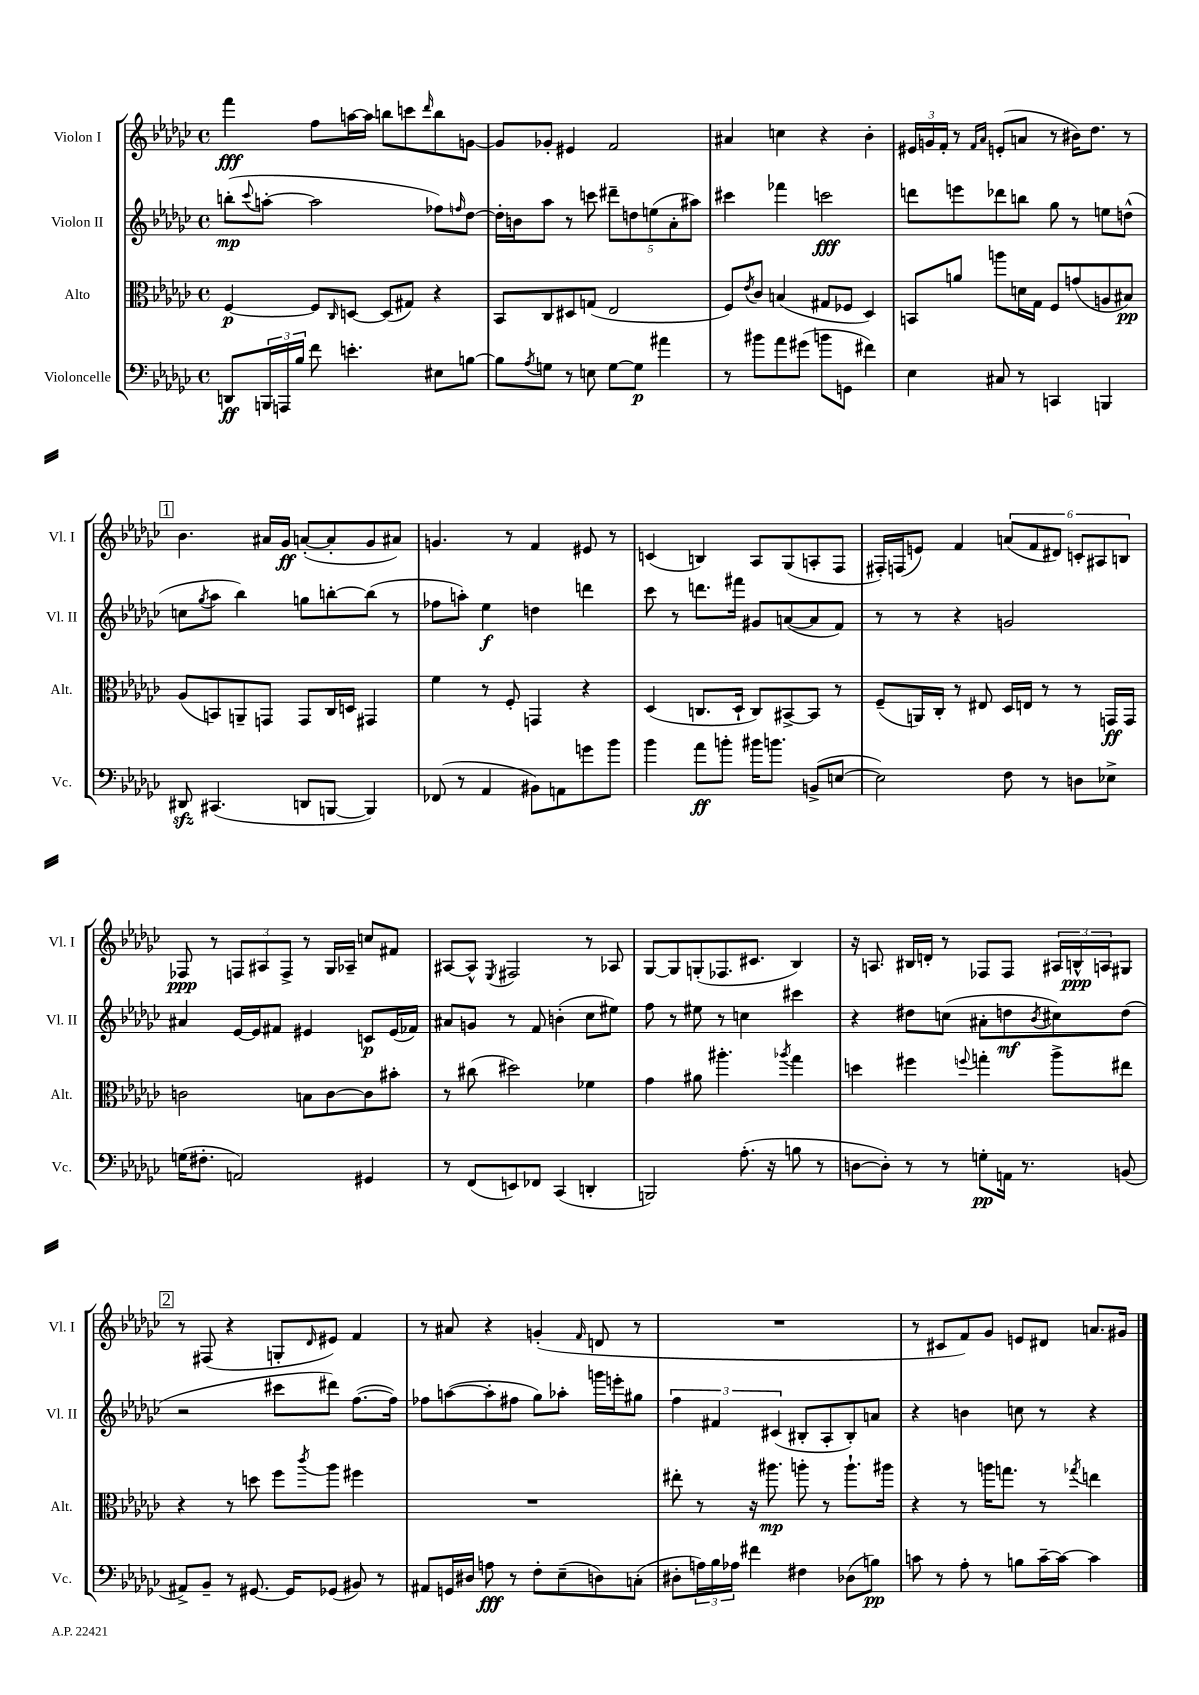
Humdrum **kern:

**kern	**kern	**kern	**kern
*staff4	*staff3	*staff2	*staff1
*clefF4	*clefC3	*clefG2	*clefG2
*k[b-e-a-d-g-c-]	*k[b-e-a-d-g-c-]	*k[b-e-a-d-g-c-]	*k[b-e-a-d-g-c-]
*M4/4	*M4/4	*M4/4	*M4/4
*met(c)	*met(c)	*met(c)	*met(c)
8DD	[4F	(8bb'	4fff
.	.	8qqccc-	.
24BBB	.	[8aa'	.
24AAA	.	.	.
24B-	.	.	.
8f	8F]	2aa]	8ff
.	16qqC-	.	.
4.e'	[8D	.	[16aa
.	.	.	16aa]
.	(8D]	.	8bb
.	8G#)	.	8ccc
.	.	.	16qqddd-
8E#	4r	8ff-)	8bb
.	.	16qqff	.
[8B	.	[8dd-	[8g
=	=	=	=
8B]	8BB-	16dd-']	8g]
.	.	16b	.
8qA-	.	.	.
8G	8C-	8aa-	8g-'
8r	8D#	8r	4e#
8E	(8G	8ccc	.
[8G	2E-	10ddd#~	2f
.	.	10dd	.
8G]	.	.	.
.	.	(10ee	.
4a#	.	.	.
.	.	10a-'	.
.	.	10aa#)	.
=	=	=	=
8r	8F)	4ccc#	4a#
.	8qe-	.	.
8b#	8c-	.	.
8a-	(4B	4fff-	4cc
(8g#	.	.	.
8b	8G#	2ccc	4r
8GG	8F-	.	.
4f#)	4D-)	.	4b-'
=	=	=	=
4E-	8BB	8ddd	24e#
.	.	.	24g
.	.	.	24f'
.	8a	8eee	8r
.	.	.	16qqf
.	.	.	16qqa-
8C#	8aa	8ddd-	(8e'
8r	16d	8bb	8a
.	16G-	.	.
4CC	8F	8gg-	8r
.	(8g	8r	16b#)
.	.	.	8.dd-
4BBB	8A	8ee	.
.	8B#)	(8dd^^	8r
=	=	=	=
8DD#	(8A-	8cc	4.b-
.	.	8qgg-	.
(4.CC#	8BB)	8aa-	.
.	8AA~	4bb-)	.
.	8GG	.	16a#
.	.	.	16g-
8DD	8GG	8gg	([8a'
[8BBB	16C-	[8bb'	8a']
.	16D	.	.
4BBB])	4GG#	(8bb]	8g-
.	.	8r	8a#)
=	=	=	=
(8FF-	4f	8ff-	4.g
8r	.	8aa')	.
4AA-	8r	4ee-	.
.	8F'	.	8r
8BB#)	4GG	4dd	4f
8AA	.	.	.
8g	4r	4ddd	8e#
8b-	.	.	8r
=	=	=	=
4b-	(4D-	8ccc-	(4c
.	.	8r	.
8a-	8.C	8.ddd	4B)
8b'	.	.	.
.	16D-`	16fff#	.
16b#	8C)	8g#	8A-
8.b	.	.	.
.	[8BB#^	([8a	(8G-
(8BB^	8BB#]	8a]	8A'
[8E	8r	8f)	8F
=	=	=	=
2E])	(8F~	8r	16F#')
.	.	.	(16F
.	16AA)	8r	8e)
.	16C-'	.	.
.	8r	4r	4f
.	8E#	.	.
8F	16D-	2g	(12a
.	16E	.	.
.	.	.	12f
8r	8r	.	.
.	.	.	12d#)
8D	8r	.	12c'
.	.	.	12A#
8E-^	16GG	.	.
.	.	.	12B
.	16GG	.	.
=	=	=	=
(16G	2c	4a#	8F-
8.F#'	.	.	.
.	.	.	8r
2AA)	.	[16e-	12F
.	.	16e-]	.
.	.	.	12A#
.	.	8f#	.
.	.	.	12F^
.	8B	4e#	8r
.	[8c	.	16G-
.	.	.	16A-~
4GG#	8c]	8c	8cc
.	8b#'	(16e#	8f#
.	.	16f-)	.
=	=	=	=
8r	8r	8a#	[8A#
(8FF	(8cc#	8g	8A#^^]
.	.	.	8qE-
8EE)	2dd#)	8r	2F#
8FF-	.	8f	.
(4CC-	.	(4b'	.
4DD'	4f-	8cc-	8r
.	.	8ee#)	8A-
=	=	=	=
2BBB)	4g-	8ff	[8G-
.	.	8r	8G-]
.	8a#	8ee#	(8G'
.	4.aa#'	8r	8.F-
(8.A-'	.	4cc	.
.	.	.	8.c#
16r	.	.	.
.	8qaa-	.	.
8B	4gg-	4ccc#	4B-)
8r	.	.	.
=	=	=	=
[8D	4dd	4r	16r
.	.	.	8.A
8D'])	.	.	.
8r	4ff#	8dd#	16B#
.	.	.	16d'
8r	.	(8cc	8r
.	8qqff	.	.
8G'	4gg'	8a#'	8F-
16AA	.	8dd	8F-
8.r	.	.	.
.	.	8qb-	.
.	8aa-^	8cc#)	24A#
.	.	.	24B^^
.	.	.	24A
(8BB	8ee#	(8dd	8G#
=	=	=	=
8AA#^)	4r	2r	8r
8BB-~	.	.	(8F#
8r	8r	.	4r
[8.GG#	8dd	.	.
.	8ff	8ccc#	8G'
16GG#]	.	.	.
.	8qccc-	.	16qqd-
(8GG-	8aa-	8ddd#)	8e#)
8BB#)	4ff#	([8.ff	4f
8r	.	.	.
.	.	16ff])	.
=	=	=	=
8AA#	1r	8ff-	8r
16GG	.	([8aa	8a#
16D#	.	.	.
8A	.	8aa']	4r
8r	.	8ff#	.
8F'	.	8gg-)	(4g'
(8E-~	.	8aa-'	.
.	.	.	16qqf
8D)	.	16ggg	8d
.	.	16eee'	.
(8C'	.	8gg#	8r
=	=	=	=
8D#'	8ee#'	6ff	1r
24A)	8r	.	.
24B-	.	6f#	.
24A-	.	.	.
4f#	16r	.	.
.	8.aa#	.	.
.	.	(6c#	.
4F#	8aa'	8B#'	.
.	8r	8A-'	.
(8D-	8.aa`	8B#')	.
8B)	.	8a	.
.	16aa#	.	.
=	=	=	=
8c	4r	4r	8r
8r	.	.	8c#
8A-'	8r	4b	8f)
8r	16aa	.	8g-
.	8.gg	.	.
8B	.	8cc	8e
[16c~	8r	8r	8d#
16c_	.	.	.
.	8qgg-	.	.
4c]	4ee	4r	8.a
.	.	.	16g#
==	==	==	==
*-	*-	*-	*-
